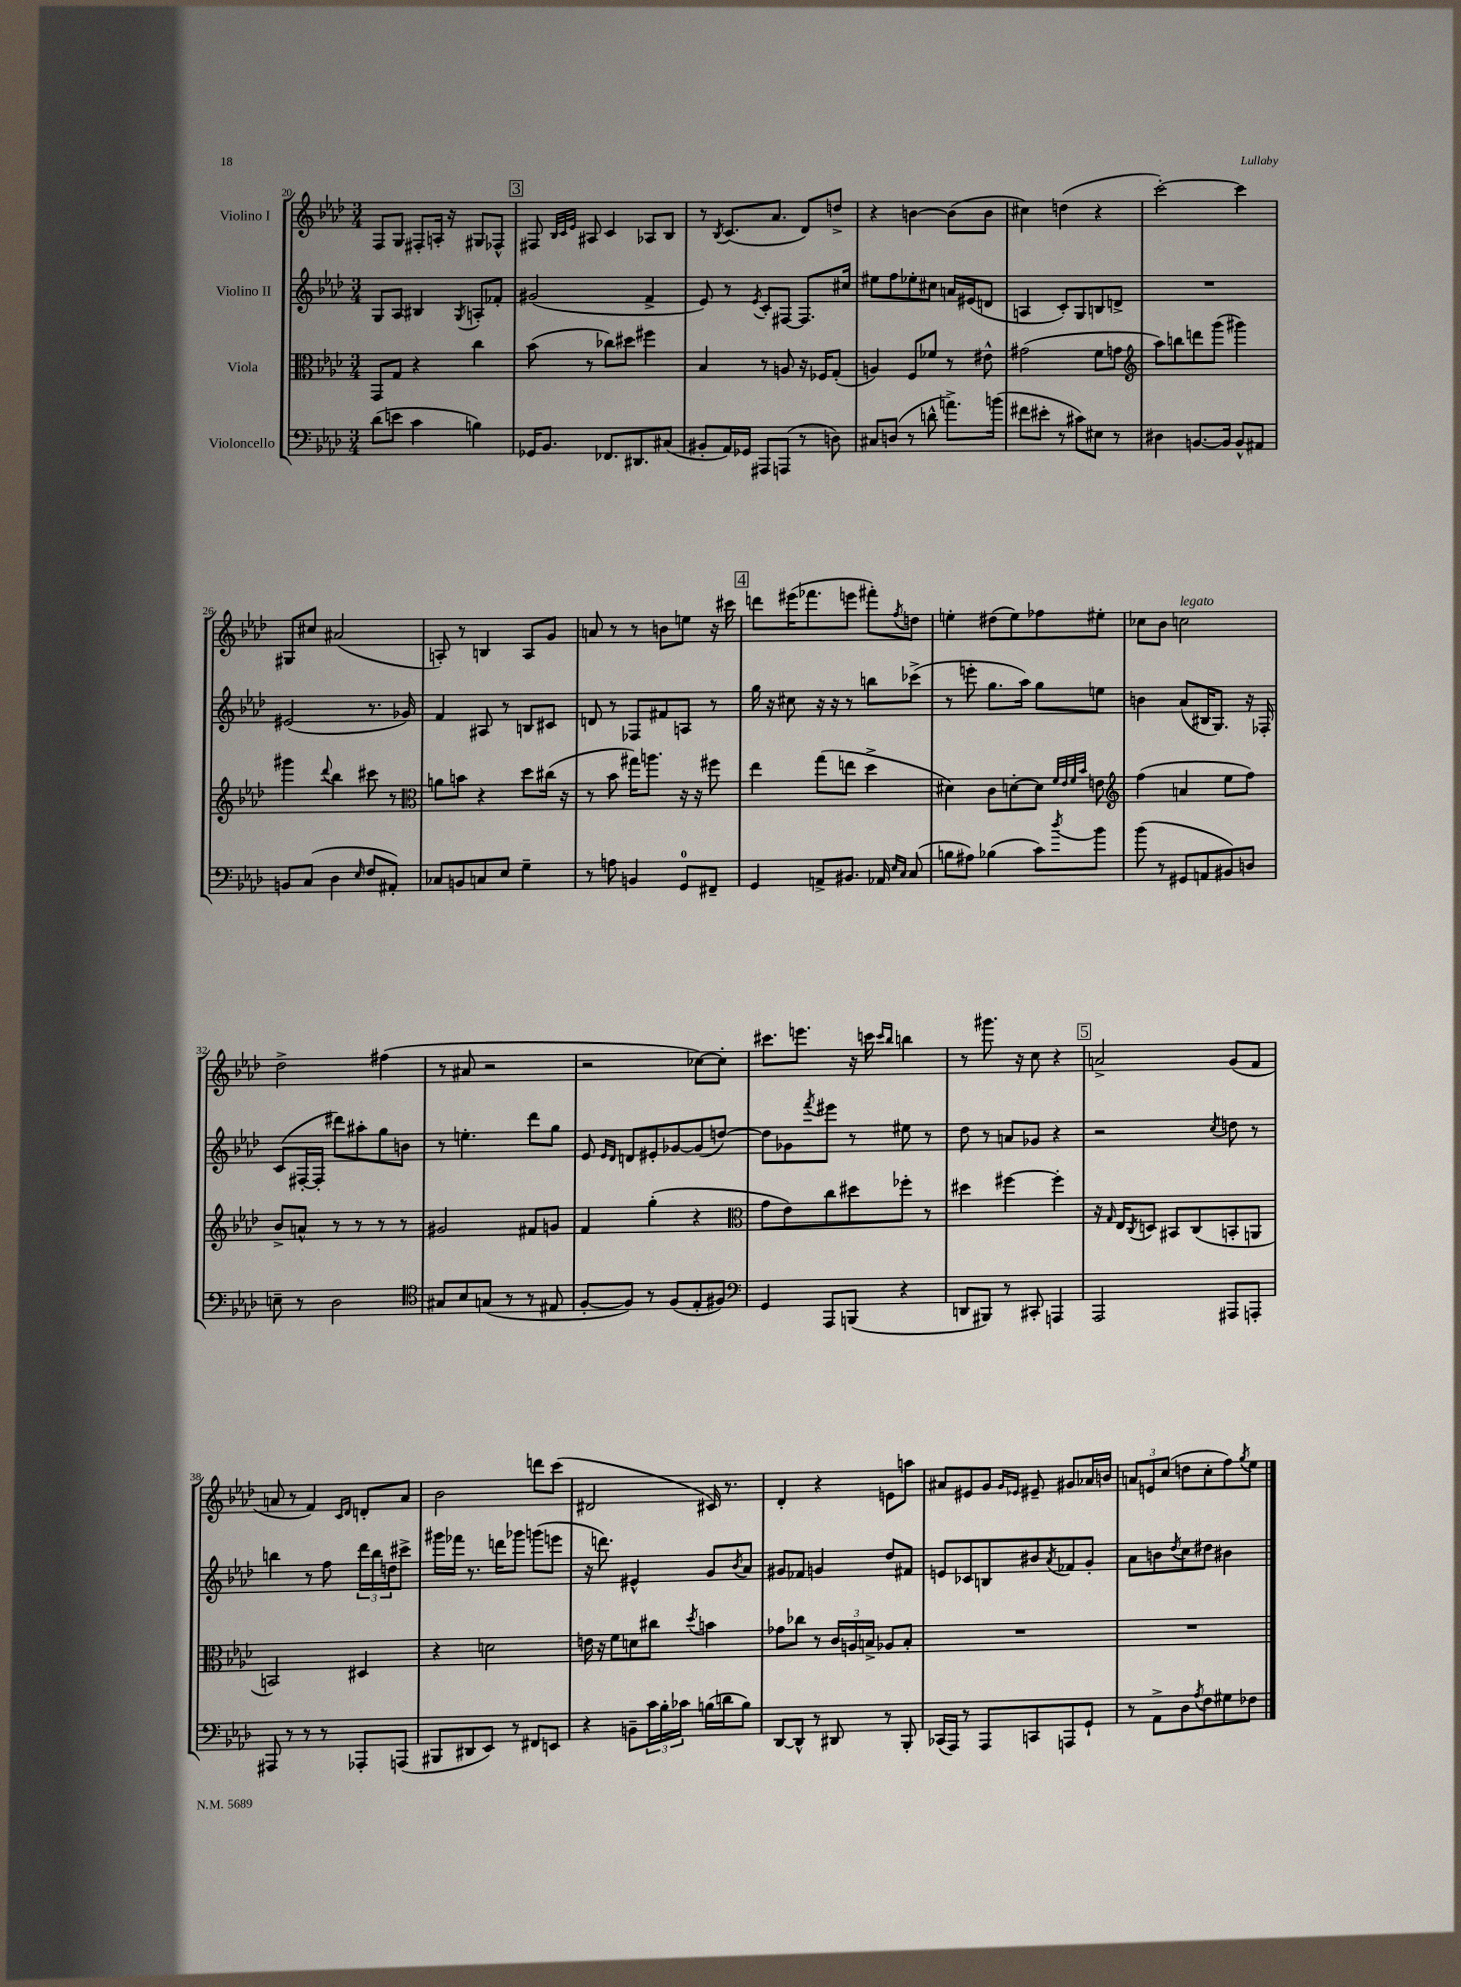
<<
\new StaffGroup <<
\new Staff = "s0" \with { instrumentName = "Violino I" } {
    \clef treble \key aes \major \numericTimeSignature \time 3/4
    f8 g8 fis8-. a16-. r16 gis8 fes8-^ |
    \mark \markup { \box "3" } fis8 \grace { bes32 c'32 ees'32 } ais8 c'4 aes8 bes8 |
    r8 \acciaccatura { bes8 } c'8.( aes'8. des'8) d''8-> |
    r4 b'4~ b'8( b'8 |
    cis''4) d''4( r4 |
    c'''2~-.) c'''4 |
    gis8 cis''8 ais'2( |
    a8-.) r8 b4 a8 g'8 |
    a'8 r8 r8 b'8 e''8 r16 cis'''16 |
    \mark \markup { \box "4" } d'''8 eis'''16( fes'''8. e'''8 fis'''8-.) \acciaccatura { f''8 } d''8 |
    e''4-. dis''8( e''8) fes''8 eis''8-. |
    ces''8 bes'8 c''2^\markup { \italic "legato" } |
    des''2-> fis''4( |
    r8 ais'8 r2 |
    r2 ces''8~) ces''8-. |
    cis'''8. e'''8. r16 c'''16 \grace { c'''16 bes''16 } b''4 |
    r8 gis'''8. r16 c''8 r4 |
    \mark \markup { \box "5" } a'2-> g'8( f'8 |
    a'8 r8 f'4) \grace { c'16 des'16 } d'8-. a'8 |
    bes'2 d'''8 c'''8( |
    dis'2 cis'16) r8. |
    des'4-. r4 e'8 a''8 |
    ais'8 eis'8 g'8 \grace { g'16 ees'16 } eis'8-- gis'8 aes'16 b'16 |
    \tuplet 3/2 { a'8 e'8 c''8( } d''8 c''8-. f''8) \acciaccatura { g''8 } ees''8 \bar "|." |
}
\new Staff = "s1" \with { instrumentName = "Violino II" } {
    \clef treble \key aes \major \numericTimeSignature \time 3/4
    g8 aes8 bis4 \acciaccatura { g8 } a8-. fes'8-. |
    \mark \markup { \box "3" } gis'2( f'4-> |
    ees'8) r8 \acciaccatura { ees'8 } c'8-. fis8~ fis8. cis''16 |
    eis''8 f''8 ees''8-. cis''8 a'16 eis'16( d'8 |
    a4 c'8-.) g8 b8 d'8-> |
    R2. |
    eis'2( r8. ges'16) |
    f'4 ais8 r8 b8 cis'8 |
    d'8 r8 fes8 fis'8 a8 r8 |
    \mark \markup { \box "4" } g''16 r16 cis''8 r16 r16 r8 b''8 ces'''8->( |
    r8 e'''8-. g''8. aes''16) g''8 e''8 |
    b'4 aes'8( bis16 g8.) r16 fes16-. |
    c'8( fis16~-. fis16-. dis'''8) ais''8-. g''8 b'8 |
    r8 e''4.-. des'''8 g''8 |
    ees'8 \grace { ees'16 des'16 } d'8 eis'8-. ges'8~ ges'8( d''8~) |
    d''8 ges'8 \acciaccatura { f'''8 } eis'''8 r8 eis''8 r8 |
    des''8 r8 a'8 ges'8 r4 |
    \mark \markup { \box "5" } r2 \acciaccatura { c''8 } d''8 r8 |
    b''4 r8 f''8 \tuplet 3/2 { des'''16 b''16 d''16 } cis'''8-> |
    gis'''16 fes'''16 r8. d'''16 ges'''8 g'''8( e'''8 |
    r16 d'''8.) eis'4-^ g'8 \acciaccatura { bes'8 } aes'8 |
    gis'8 fes'8 g'4 des''8 fis'8 |
    e'8 ces'8 b8 bis'8 \acciaccatura { aes'8 } fes'8 g'8-. |
    aes'8 b'8 \acciaccatura { des''8 } c''8 dis''8 bis'4 \bar "|." |
}
\new Staff = "s2" \with { instrumentName = "Viola" } {
    \clef alto \key aes \major \numericTimeSignature \time 3/4
    g,8 g8 r4 c''4 |
    \mark \markup { \box "3" } bes'8( r8 ces''8) dis''8 fis''4 |
    bes4 r8 a8 r16 fes16 g8-.( |
    a4) f8 fes'8 r8 eis'8-^ |
    gis'2( f'8 g'8 |
    \clef treble aes''8) b''8 d'''8 g'''8( gis'''4) |
    gis'''4 \appoggiatura { des'''8 } bes''4 cis'''8 r8 |
    \clef alto a'8 b'8 r4 des''8 cis''16( r16 |
    r8 bes'8 gis''16) a''8. r16 r16 fis''8 |
    \mark \markup { \box "4" } ees''4 g''8( e''8 des''4-> |
    dis'4) c'8 d'8~-. d'8 \grace { f'32 ees'32 f'32 bes'32 } e'8 |
    \clef treble f''4( a'4 ees''8 f''8) |
    bes'8-> a'8-^ r8 r8 r8 r8 |
    gis'2 fis'8 g'8 |
    f'4 g''4-.( r4 |
    \clef alto g'8 ees'8) c''8 dis''8 fes''8-. r8 |
    dis''4 fis''4~ fis''4-. |
    \mark \markup { \box "5" } r16 \grace { g16 } ees16 \acciaccatura { c8 } d8 bis,8 c8( b,8-. a,8 |
    b,2) dis4 |
    r4 d'2 |
    e'16 r16 f'8 d'8 cis''8 \acciaccatura { des''8 } b'4 |
    ges'8 ces''8 r8 \tuplet 3/2 { c'16 a16 b16-> } aes8 b8-. |
    R2. |
    R2. \bar "|." |
}
\new Staff = "s3" \with { instrumentName = "Violoncello" } {
    \clef bass \key aes \major \numericTimeSignature \time 3/4
    des'8( e'8 c'4 b4) |
    \mark \markup { \box "3" } ges,16 bes,8. fes,8. dis,8. cis8( |
    bis,8-. aes,16) ges,16 ais,,8 a,,8( r8 d8) |
    cis8 d8( r8 d'8-^ a'8.->) b'16( |
    fis'8 eis'8-. r8 cis'8) eis8 r8 |
    dis4 b,8.~ b,16 b,8-^ ais,8 |
    b,8 c8( des4 \grace { ees16 } f8 ais,8-.) |
    ces8 b,8 c8 ees8 g4-- |
    r8 a8 b,4 g,8-0 fis,8-- |
    \mark \markup { \box "4" } g,4 a,8-> bis,8. aes,16 \grace { ees16 c16 } c8( |
    b8 ais8) bes4( c'8) \acciaccatura { des''8 } bes'8 |
    bes'8( r8 gis,8 a,8 bis,8) d8 |
    e8-- r8 des2 |
    \clef tenor gis8 bes8 g8( r8 r8 eis8 |
    f8~-. f8) r8 f8( ees8-. fis8) |
    \clef bass g,4 aes,,8 b,,8( r4 |
    d,8 bis,,8) r8 cis,8-. a,,4 |
    \mark \markup { \box "5" } aes,,2 ais,,8 a,,8-. |
    ais,,8 r8 r8 r8 aes,,8-. a,,8( |
    bis,,8 dis,8 ees,8) r8 fis,8 e,8 |
    r4 b,8-- \tuplet 3/2 { c'16 bes16-. ces'16 } b16( d'16 b8) |
    des,8~ des,8-^ r8 dis,8 r8 bes,,8-. |
    ces,16( aes,,16) r8 aes,,8 c,8 a,,8 g,8-! |
    r8 aes,8-> des8 \acciaccatura { aes8 } f8 gis8 fes8 \bar "|." |
}
>>
>>
\layout { \context { \Score currentBarNumber = #20 } }
